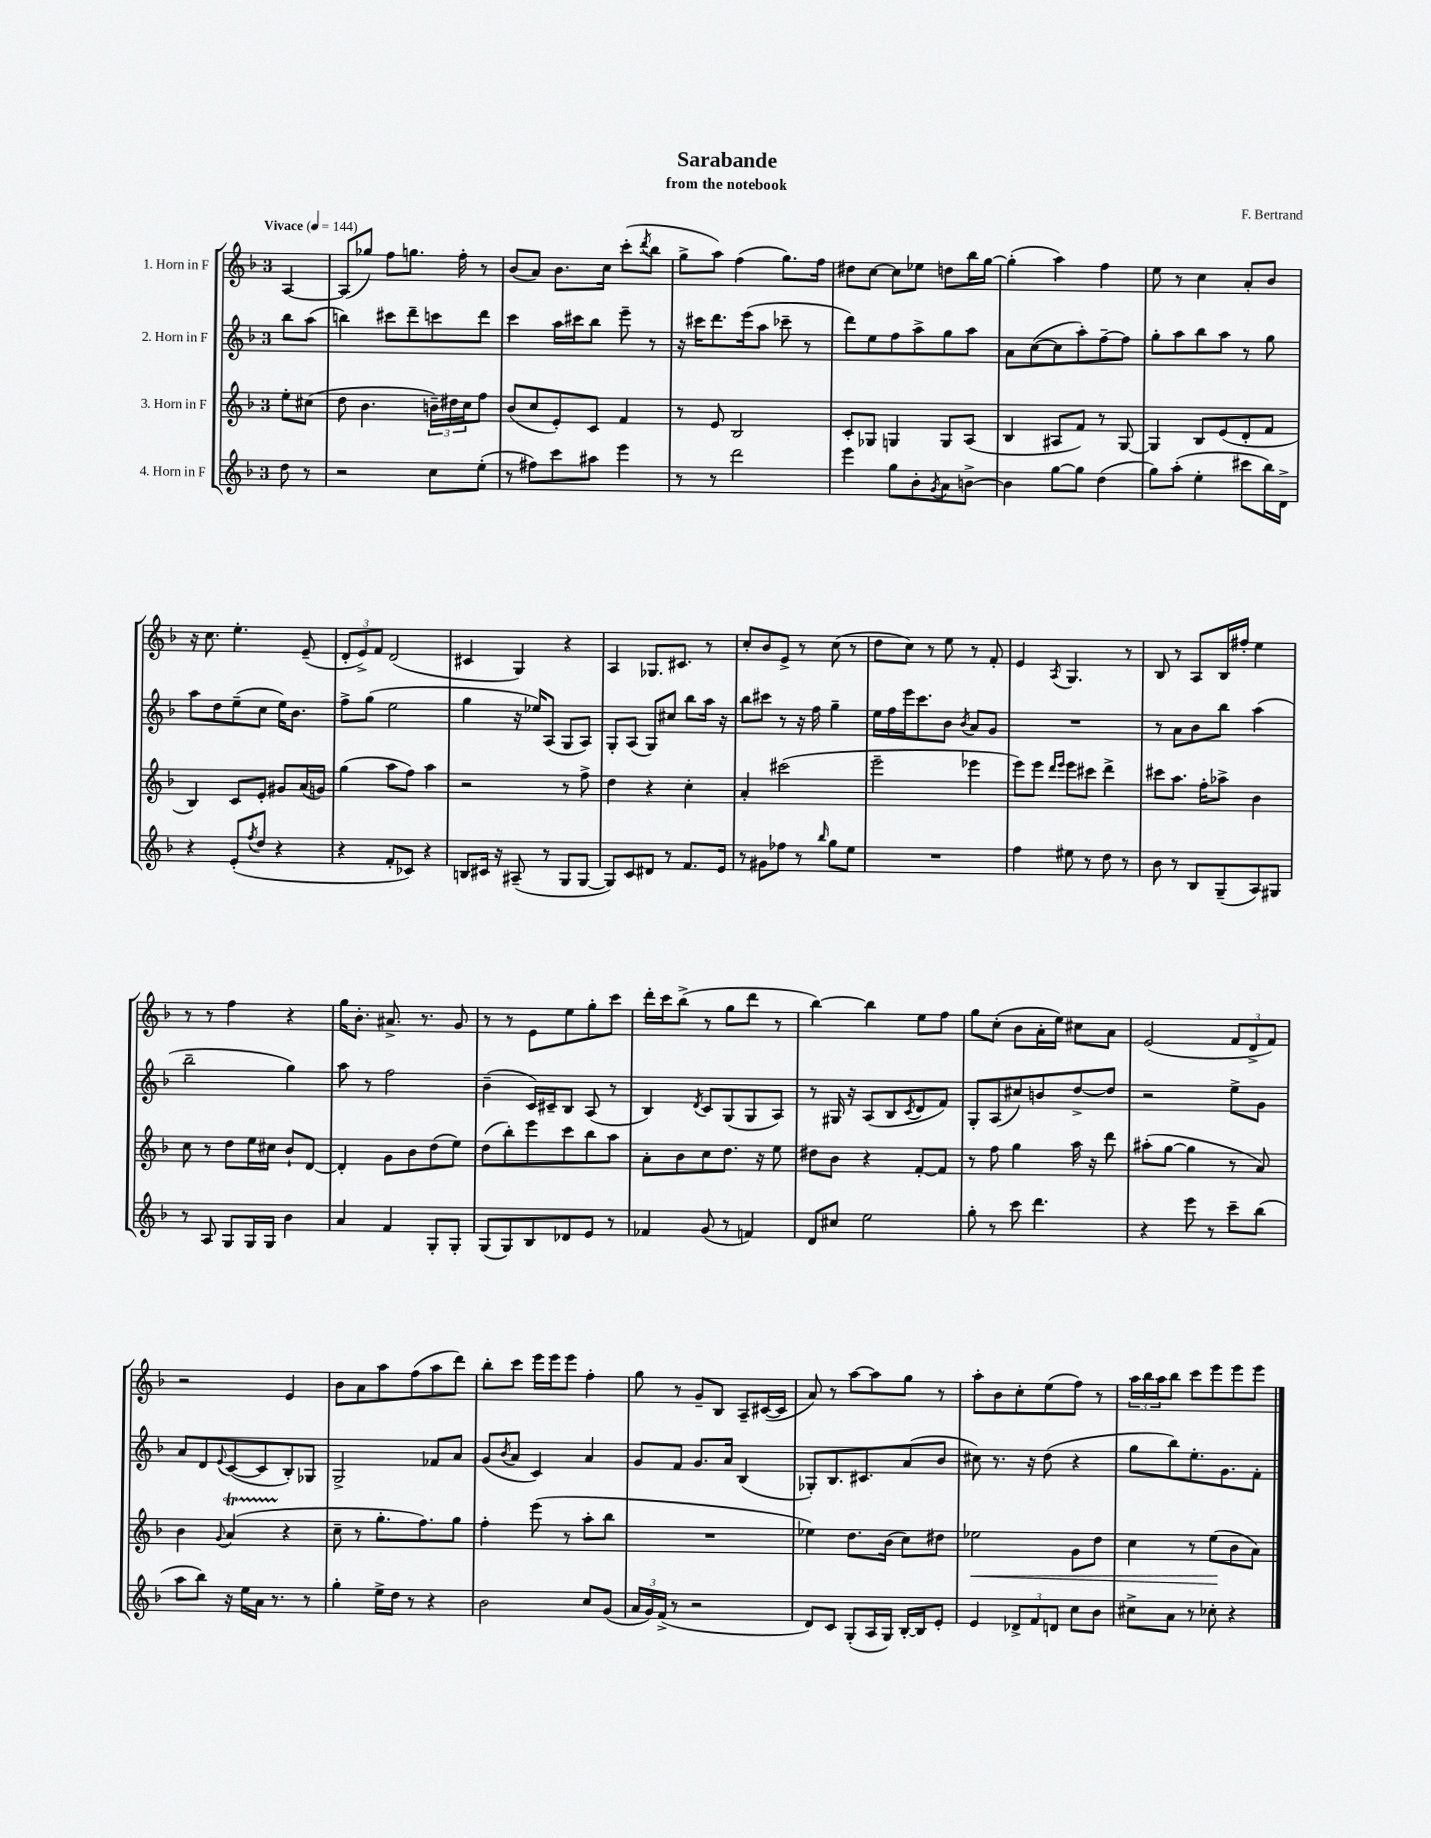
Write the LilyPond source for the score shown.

\header { title = "Sarabande" composer = "F. Bertrand" subtitle = "from the notebook" }
<<
\new StaffGroup <<
\new Staff = "s0" \with { instrumentName = "1. Horn in F" } {
    \clef treble \key f \major \once \override Staff.TimeSignature.style = #'single-digit \time 3/4 \partial 4 \tempo "Vivace" 4 = 144
    a4~ |
    a8( ges''8) f''8 g''8. f''16-. r8 |
    bes'8( a'8) bes'8. c''16 c'''8-.( \acciaccatura { d'''8 } bes''8 |
    g''8-> a''8) f''4( g''8.) f''16 |
    dis''8 c''8~ c''8 ees''8 d''8 bes''16 g''16~ |
    g''4-.( a''4) f''4 |
    e''8 r8 c''4 a'8-. bes'8 |
    r16 c''8. e''4.-. e'8--( |
    \tuplet 3/2 { d'8-. e'8->) f'8 } d'2( |
    cis'4 g4) r4 |
    a4 ges8. cis'8. r8 |
    c''8-. bes'8 e'8-> r8 c''8( r8 |
    d''8 c''8) r8 e''8 r8 f'8-. |
    e'4 \acciaccatura { a8 } g4. r8 |
    bes8 r8 a8 bes16 fis''16-. e''4 |
    r8 r8 f''4 r4 |
    g''16 bes'8.-. ais'8.-> r8. g'8 |
    r8 r8 e'8 e''8 g''8-. c'''8 |
    d'''16-. c'''16 bes''8->( r8 g''8 d'''8 r8 |
    bes''4~) bes''4 e''8 f''8 |
    g''8 c''8-.( bes'8 a'16-. e''16) cis''8 a'8 |
    e'2( \tuplet 3/2 { f'8 d'8-> f'8) } |
    r2 e'4 |
    bes'8 a'8 a''8 f''8( a''8 d'''8) |
    bes''8-. c'''8 e'''16 e'''16 e'''8 f''4-. |
    g''8 r8 g'8-- bes8 a8-- cis'16~( cis'16 |
    a'8) r8 a''8~ a''8 g''8 r8 |
    a''8-. bes'8 c''8-. e''8( f''8) r8 |
    \tuplet 3/2 { a''16 bes''16 a''16 } bes''8 c'''8 e'''8 e'''8 e'''8 \bar "|." |
}
\new Staff = "s1" \with { instrumentName = "2. Horn in F" } {
    \clef treble \key f \major \once \override Staff.TimeSignature.style = #'single-digit \time 3/4 \partial 4
    bes''8 a''8( |
    b''4) cis'''8 d'''8-- c'''8 d'''8 |
    c'''4 a''16 cis'''16 bes''8 e'''8-- r8 |
    r16 cis'''16 d'''8. e'''16( a''8 ces'''8-- r8 |
    d'''8) e''8 f''8 a''8-> g''8 a''8 |
    a'8 c''8~( c''8 a''8-.) f''8~-- f''8 |
    g''8-. a''8 bes''8 a''8 r8 g''8 |
    a''8 d''8 e''8--( c''8 e''16) bes'8. |
    f''8-> g''8( e''2 |
    g''4 r16 ees''16) a8( g8 a8) |
    g8-. a8( g8) cis''8 bes''8 a''16 r16 |
    bes''8 cis'''8 r8 r16 f''16 g''4-- |
    e''16 f''16 e'''16 c'''8. bes'8 \acciaccatura { bes'8 } a'8 g'8 |
    R2. |
    r8 a'8 bes'8 bes''8 a''4( |
    bes''2-- g''4) |
    a''8 r8 f''2 |
    bes'4--( c'16) cis'16-- bes8 a8( r8 |
    bes4) \acciaccatura { d'8 } c'8 g8( g8 a8) |
    r8 gis16 r16 a8( bes8 \acciaccatura { c'8 } d'8 f'8) |
    g8-. a8( cis''8) b'8 d''8~-> d''8 |
    r2 e''8-> g'8 |
    a'8 d'8 \appoggiatura { e'8 } c'8~( c'8 bes8-.) ges8 |
    g2-> fes'8 a'8 |
    g'8( \acciaccatura { bes'8 } a'8 c'4) a'4 |
    g'8 f'8 g'8. a'16 bes4( |
    ges8-.) bes8. cis'8. a'8( bes'8 |
    cis''8) r8. r16 d''8( r4 |
    g''8 bes''8) e''8.-. g'8. f'8-. \bar "|." |
}
\new Staff = "s2" \with { instrumentName = "3. Horn in F" } {
    \clef treble \key f \major \once \override Staff.TimeSignature.style = #'single-digit \time 3/4 \partial 4
    e''8-. cis''8( |
    d''8 bes'4. \tuplet 3/2 { b'16--) dis''16 c''16 } f''8 |
    bes'8( c''8 e'8-.) c'8 f'4 |
    r8 e'8 bes2 |
    c'8-. ges8 g4 g8 a8( |
    bes4 ais8 f'8) r8 g8~ |
    g4 bes8 e'8( d'8-. f'8 |
    bes4) c'8 e'8-. gis'8 a'16( g'16) |
    g''4( a''8 f''8) a''4 |
    r2 r8 f''8-> |
    d''4 r4 c''4-. |
    a'4-. cis'''2( |
    e'''2-- ees'''4 |
    e'''8) e'''8 \grace { d'''16 e'''16 } e'''8 cis'''8 d'''4-> |
    cis'''8 a''8. f''16-. aes''8-> bes'4 |
    c''8 r8 d''8 e''16 cis''16 bes'8-! d'8~ |
    d'4-. g'8 bes'8 d''8( e''8) |
    d''8( bes''8-.) e'''8 c'''8 bes''8 a''8 |
    a'8-. bes'8 c''8 d''8. r16 e''8 |
    dis''8 bes'8 r4 f'8~-. f'8 |
    r8 f''8 g''4 a''16 r16 d'''8 |
    ais''8-.( g''8~ g''4 r8 a'8) |
    bes'4 \appoggiatura { g'8 } a'4\startTrillSpan( r4\stopTrillSpan |
    c''8-- r8 g''8.-. f''8.) g''8 |
    f''4-. e'''8( r8 a''8-. bes''8 |
    R2. |
    ees''4) d''8. bes'16( c''8) dis''8 |
    ees''2\< g'8 d''8 |
    c''4 r8 e''8\!( bes'8 a'8) \bar "|." |
}
\new Staff = "s3" \with { instrumentName = "4. Horn in F" } {
    \clef treble \key f \major \once \override Staff.TimeSignature.style = #'single-digit \time 3/4 \partial 4
    d''8 r8 |
    r2 c''8 e''8-.( |
    r8 fis''8) c'''8 ais''8 e'''4 |
    r8 r8 d'''2 |
    e'''4 g''8 bes'8-. \acciaccatura { g'8 } a'8 b'8~-> |
    b'4 g''8~ g''8 d''4( |
    g''8) a''8-.( e''4-. cis'''8 bes''16) d'16-> |
    r4 e'8-.( \acciaccatura { f''8 } d''8 r4 |
    r4 f'8-. ces'8) r4 |
    b8 cis'16 r16 ais8--( r8 g8 g8~ |
    g8) c'8 dis'8 r8 f'8. e'16 |
    r8 gis'8 fes''8 r8 \grace { bes''16 } g''8 e''8 |
    R2. |
    f''4 eis''8 r8 d''8 r8 |
    bes'8 r8 bes8 g8--( a8) gis8 |
    r8 a8 g8 g16 g16 bes'4 |
    a'4 f'4 g8-. g8-. |
    g8( g8) bes8 des'8 e'8 r8 |
    fes'4 g'8( r8 f'4) |
    d'8 cis''8 e''2 |
    g''8-. r8 c'''8 d'''4. |
    r4 e'''8 r8 c'''8-- bes''8( |
    a''8 bes''8) r16 e''16 a'16 r8. r8 |
    g''4-. e''16-> d''16 r8 r4 |
    bes'2 c''8 g'8( |
    \tuplet 3/2 { a'16 g'16) f'16->( } r8 r2 |
    d'8) c'8 g8-.( a16 g16) bes16~-. bes16 e'8-. |
    e'4 \tuplet 3/2 { des'8-> f'8 d'8 } c''8 bes'8 |
    cis''8-> a'8 r8 ces''8-. r4 \bar "|." |
}
>>
>>
\layout { \context { \Score \remove "Bar_number_engraver" } }
